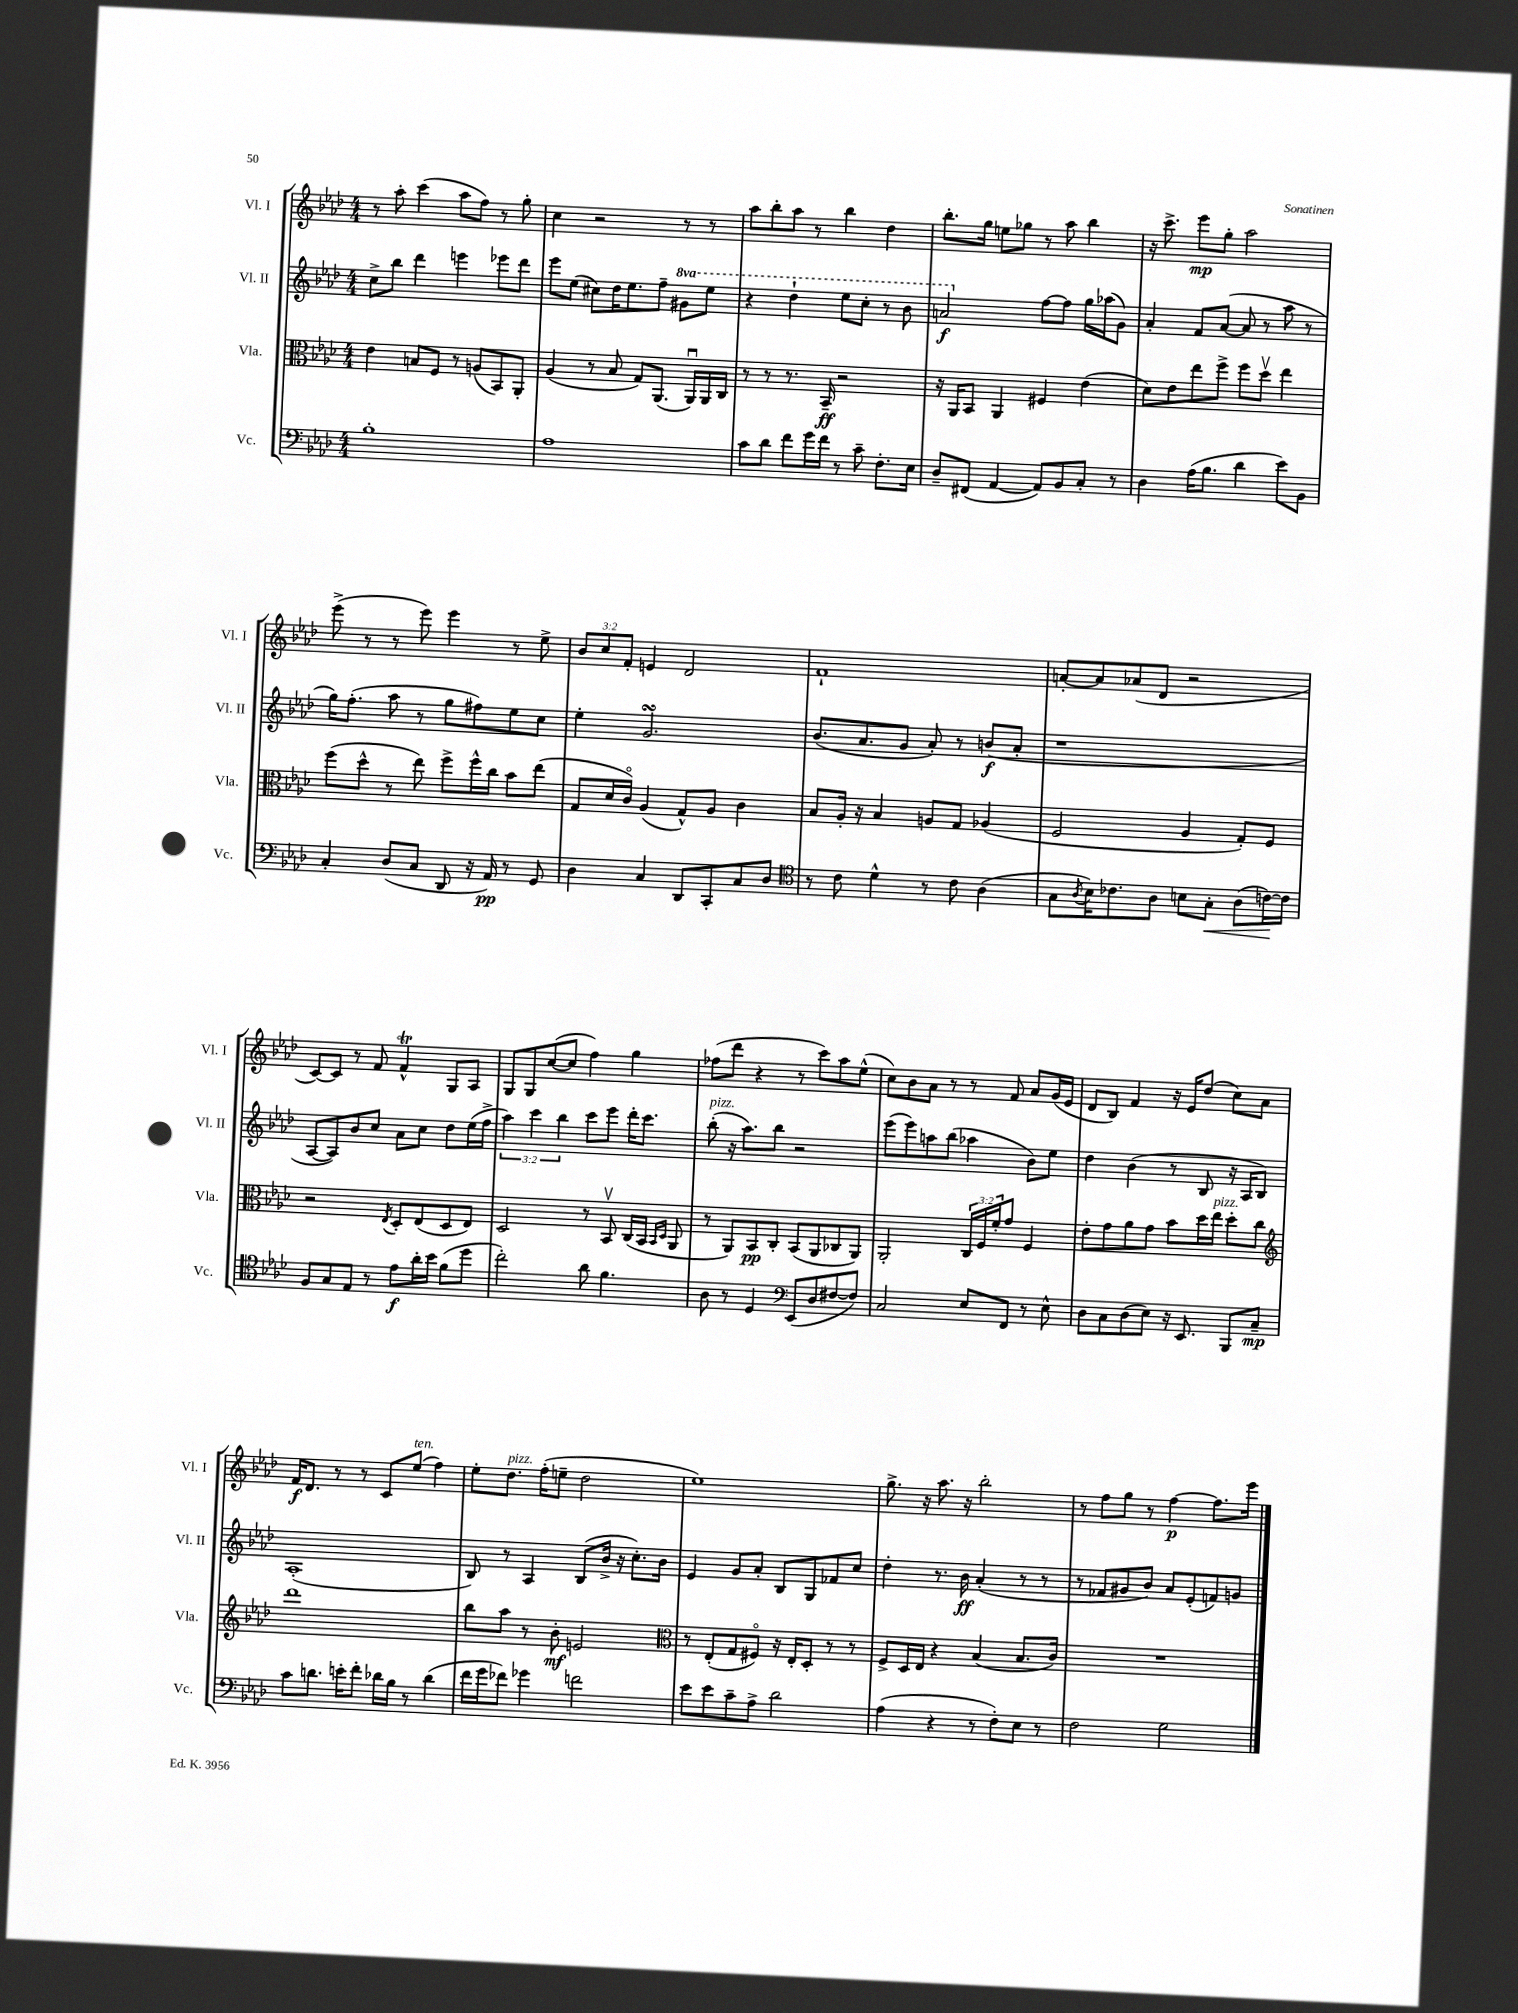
<<
\new StaffGroup <<
\new Staff = "s0" \with { instrumentName = "Vl. I" shortInstrumentName = "Vl. I" } {
    \clef treble \key aes \major \numericTimeSignature \time 4/4 \override Staff.TupletNumber.text = #tuplet-number::calc-fraction-text
    r8 aes''8-. c'''4( aes''8 f''8) r8 g''8-. |
    c''4 r2 r8 r8 |
    aes''8 bes''8-. aes''8 r8 bes''4 des''4 |
    bes''8.-. g''16 e''8 ges''8 r8 aes''8 bes''4 |
    r16 c'''8.-> ees'''8\mp g''8-. aes''2 |
    ees'''8->( r8 r8 ees'''8) ees'''4 r8 ees''8-> |
    \tuplet 3/2 { bes'8 c''8 f'8-. } e'4 des'2 |
    f'1-! |
    a'8~-. a'8 aes'8( des'8 r2 |
    c'8~) c'8 r8 f'8 f'4-^\trill g8 aes8 |
    g8 g8 c''8~( c''8 f''4) g''4 |
    fes''8( des'''8 r4 r8 c'''8) aes''8 ees''8-^( |
    c''8) bes'8 aes'8 r8 r8 f'8 aes'8 g'16( ees'16 |
    des'8 bes8) f'4 r16 ees'16 des''8( c''8) aes'8 |
    f'16\f des'8. r8 r8 c'8 ees''8^\markup { \italic "ten." }( f''4) |
    ees''8-. des''8.^\markup { \italic "pizz." } f''16-.( e''8-- des''2 |
    ees''1) |
    g''8.-> r16 aes''8. r16 bes''2-. |
    r8 f''8 g''8 r8 f''4~\p f''8. ees'''16 \bar "|." |
}
\new Staff = "s1" \with { instrumentName = "Vl. II" shortInstrumentName = "Vl. II" } {
    \clef treble \key aes \major \numericTimeSignature \time 4/4 \override Staff.TupletNumber.text = #tuplet-number::calc-fraction-text \set Staff.ottavationMarkups = #ottavation-simple-ordinals
    c''8-> bes''8 des'''4 e'''4 ees'''8 des'''8 |
    ees'''8 ees''8( cis''8) des''16 ees''8. f''8-- \ottava #1 gis''8 ees'''8 |
    r4 des'''4-! ees'''8 c'''8-. r8 bes''8 |
    a''2\f \ottava #0 f''8~ f''8 g''16 aes''16( g'8) |
    aes'4-. f'8 aes'8~( aes'8 r8 aes''8 r8 |
    g''16) f''8.-.( aes''8 r8 g''8 fis''8) ees''8 c''8 |
    ees''4-. g'2.\turn |
    bes'8.( aes'8. g'8 aes'8-.) r8 b'8\f( aes'8-. |
    r1 |
    aes8~ aes8) bes'8 c''8 aes'8 c''8 des''8 ees''16( f''16-> |
    \tuplet 3/2 { aes''4) c'''4 bes''4 } c'''8 ees'''8 des'''16-. c'''8. |
    bes''8-.^\markup { \italic "pizz." }( r16 aes''8.) bes''8 r2 |
    ees'''8( ees'''8) a''8 bes''8( aes''4 bes'8) ees''8 |
    des''4 bes'4( r8 bes8 r16 aes16 bes8) |
    aes1-.( |
    bes8) r8 aes4 bes8( bes'16-> r16 c''8.-.) bes'16 |
    ees'4 g'8 aes'8-. bes8 g8 fes'8 c''8 |
    des''4-. r8. bes'16\ff aes'4-.( r8 r8 |
    r8 fes'8 gis'8 bes'8) aes'8 ees'8-.( f'8) g'8 \bar "|." |
}
\new Staff = "s2" \with { instrumentName = "Vla." shortInstrumentName = "Vla." } {
    \clef alto \key aes \major \numericTimeSignature \time 4/4 \override Staff.TupletNumber.text = #tuplet-number::calc-fraction-text
    ees'4 b8 f8 r8 a8( bes,8) aes,8-. |
    aes4( r8 bes8 g8) aes,8.( aes,16\downbow) aes,16 c16 |
    r8 r8 r8. bes,16--\ff r2 |
    r16 aes,16 bes,8 aes,4 fis4 ees'4( |
    des'8) ees'8 ees''8 f''8-> f''8 des''8\upbow ees''4 |
    f''8( des''8-^ r8 ees''8) f''8-> f''16-^ c''16 bes'8 ees''8( |
    g8 des'16 c'16\flageolet) aes4( g8-^) aes8 c'4 |
    bes8 aes16-. r16 bes4 a8 g8 aes4( |
    f2 aes4 g8-.) f8 |
    r2 \acciaccatura { ees8 } des8-. ees8( des8 ees8) |
    des2 r8 bes,8\upbow c16( bes,16 \grace { bes,16 des16 } aes,8 |
    r8 aes,8) bes,8\pp c8-. bes,8( aes,8 ces8 aes,8) |
    aes,2-. \tuplet 3/2 { c16 f16 f'16-. } g'8 f4 |
    ees'8-. g'8 aes'8 g'8 bes'8 des''16 ees''16^\markup { \italic "pizz." } des''8-. c''8 |
    \clef treble des'''1 |
    bes''8 aes''8 r8 bes'8-.\mf e'2 |
    \clef alto r8 ees8-.( g8 fis8\flageolet) r16 ees16-. des8-. r8 r8 |
    f8-> des16 ees16 r4 bes4( bes8. c'16) |
    R1 \bar "|." |
}
\new Staff = "s3" \with { instrumentName = "Vc." shortInstrumentName = "Vc." } {
    \clef bass \key aes \major \numericTimeSignature \time 4/4
    bes1-. |
    aes1 |
    c'8 des'8 f'8 g'16 f'16 r8 c'8-- f8.-. ees16 |
    des8-- fis,8( aes,4~ aes,8) bes,8 c8-. r8 |
    des4 aes16( bes8. des'4 ees'8) bes,8 |
    c4-. des8( c8 des,8 r16 aes,16\pp) r8 g,8 |
    des4 c4 des,8 c,8-. c8 des8 |
    \clef tenor r8 c'8 des'4-^ r8 c'8 aes4( |
    g8 \acciaccatura { aes8 } bes16) ces'8. aes8 b8 g8-.\< aes8( c'16~\!) c'16 |
    f8 g8 ees8 r8 ees'8\f aes'16-. bes'16 f'8( des''8 |
    c''2-.) aes'8 f'4. |
    aes8 r8 des4 \clef bass ees,8( des8 fis8~ fis8) |
    c2 ees8 f,8 r8 ees8-^ |
    des8 c8 des8( ees8) r16 ees,8. bes,,8 c8--\mp |
    c'8 d'8. e'16-. f'8-. des'16 bes16 r8 des'4( |
    f'16 g'16 fes'8) ges'4 f'2 |
    ees'8 ees'8 c'8-- aes8-> des'2 |
    aes4( r4 r8 f8-.) ees8 r8 |
    f2 g2 \bar "|." |
}
>>
>>
\layout { \context { \Score \remove "Bar_number_engraver" } }
